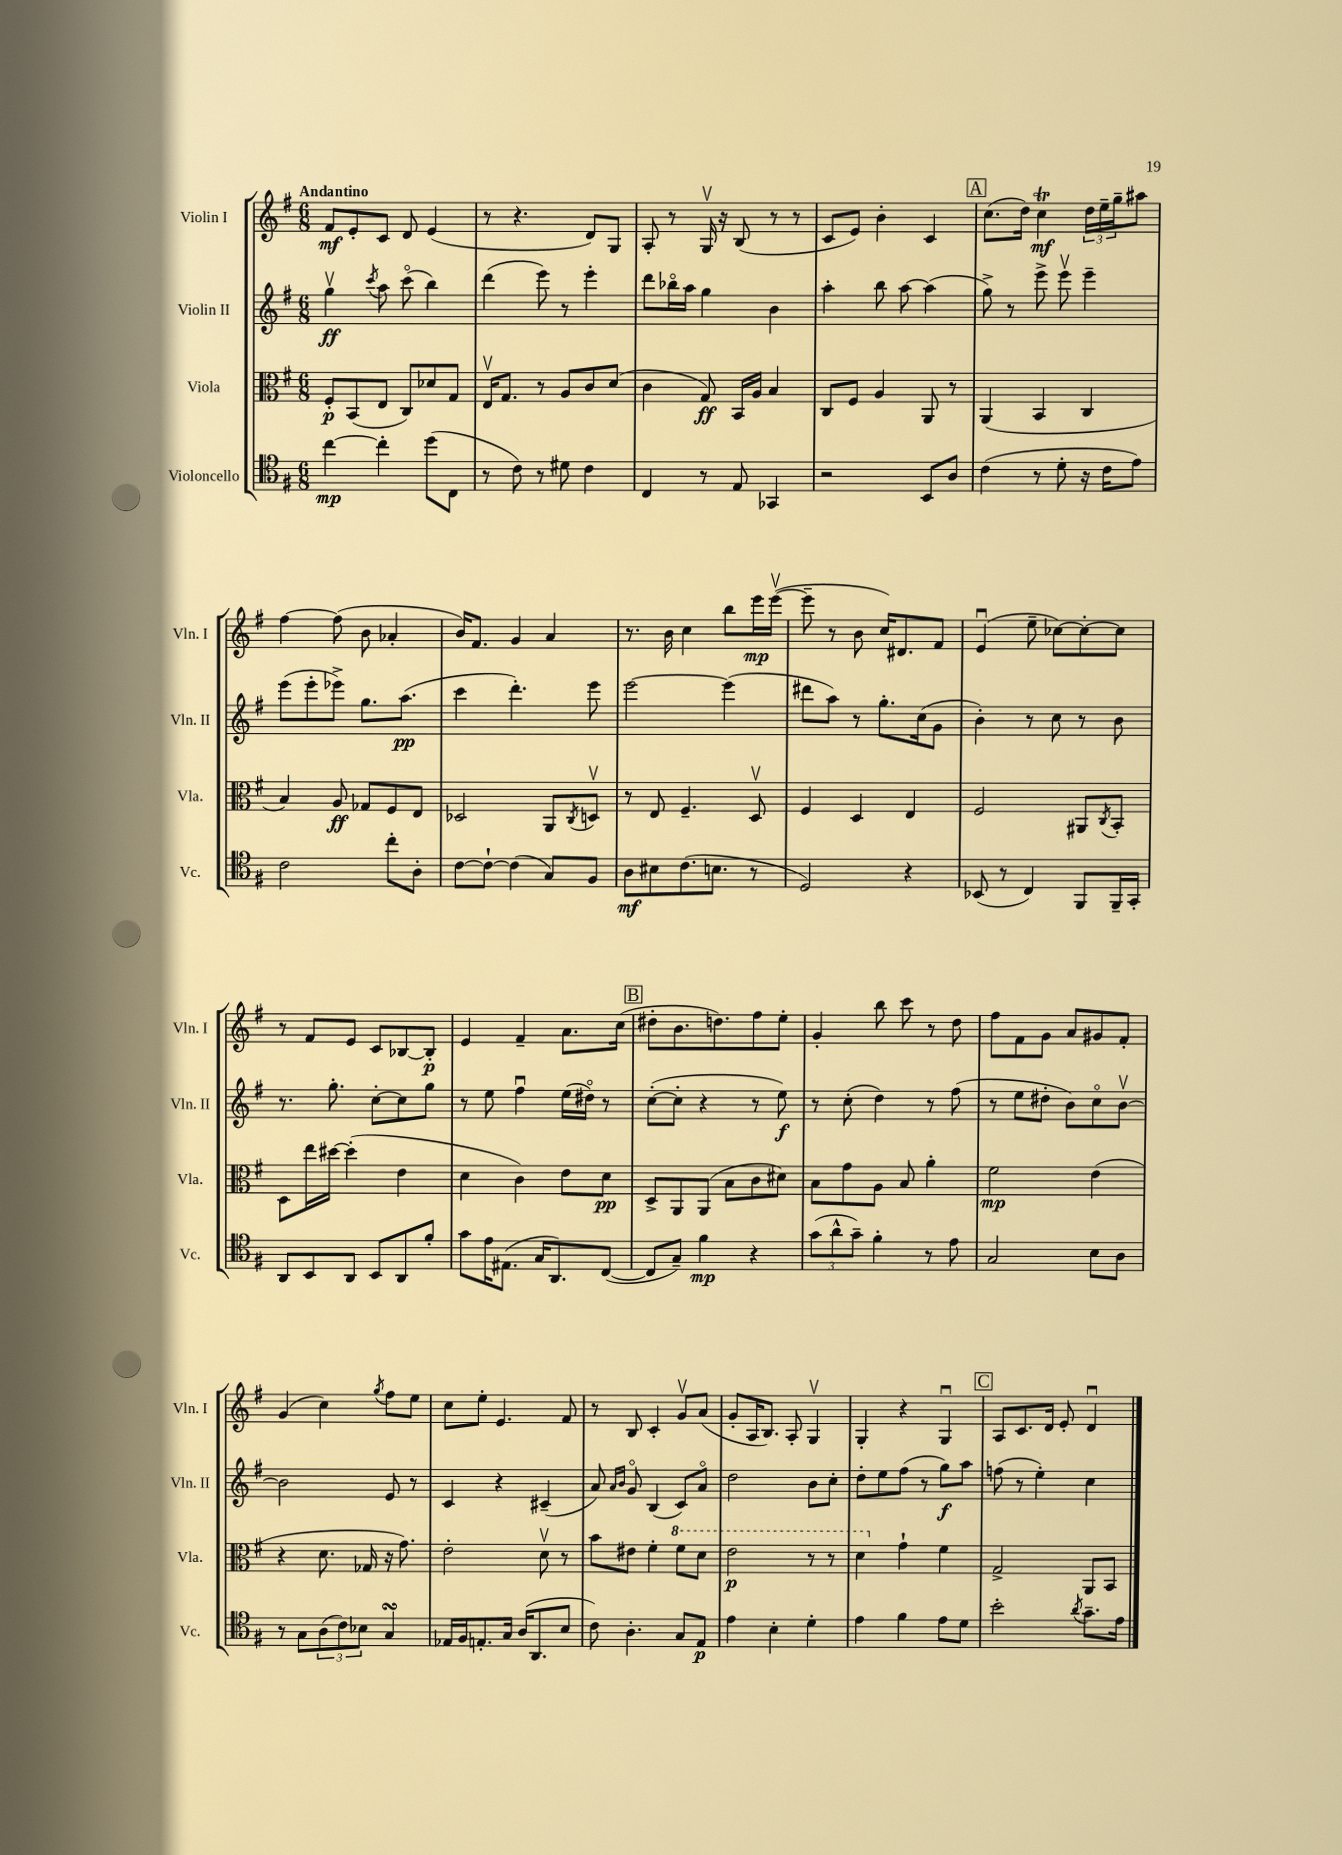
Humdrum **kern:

**kern	**dynam	**kern	**dynam	**kern	**dynam	**kern	**dynam
*part4	*part4	*part3	*part3	*part2	*part2	*part1	*part1
*staff4	*staff4	*staff3	*staff3	*staff2	*staff2	*staff1	*staff1
*I"Violoncello	*	*I"Viola	*	*I"Violin II	*	*I"Violin I	*
*I'Vc.	*	*I'Vla.	*	*I'Vln. II	*	*I'Vln. I	*
*clefC4	*	*clefC3	*	*clefG2	*	*clefG2	*
*k[f#]	*	*k[f#]	*	*k[f#]	*	*k[f#]	*
*M6/8	*	*M6/8	*	*M6/8	*	*M6/8	*
=1	=1	=1	=1	=1	=1	=1	=1
!	!	!	!	!	!	!LO:TX:a:B:t=Andantino	!
[4cc\	mp	8F#'/L	p	4ggv\	ff	8f#/L	mf
.	.	(8BB/	.	.	.	8e'/	.
.	.	.	.	8qccc/	.	.	.
4cc'\]	.	8E/J	.	8aa\	.	8c/J	.
.	.	8C/L)	.	(8ccc\	.	8d/	.
(8dd\L	.	8d-X/	.	4bb\)	.	(4e/	.
8C\J	.	8G/J	.	.	.	.	.
=2	=2	=2	=2	=2	=2	=2	=2
8r	.	16Ev/KL	.	(4ddd\	.	8r	.
.	.	8.G/J	.	.	.	.	.
8c\)	.	.	.	.	.	4.r	.
8r	.	8r	.	8eee\)	.	.	.
8d#X\	.	8A/L	.	8r	.	.	.
4c\	.	8c/	.	4eee'\	.	8d/L)	.
.	.	(8d/J	.	.	.	8G/J	.
=3	=3	=3	=3	=3	=3	=3	=3
4C/	.	4c\	.	8ddd\L	.	8A'/	.
.	.	.	.	16bb-X\L	.	8r	.
.	.	.	.	16aa\JJ	.	.	.
8r	.	8G/)	ff	4gg\	.	16Gv/	.
.	.	.	.	.	.	16r	.
8E/	.	16BB/LL	.	.	.	(8B/	.
.	.	16A/JJ	.	.	.	.	.
4GG-X/	.	4B/	.	4b\	.	8r	.
.	.	.	.	.	.	8r	.
=4	=4	=4	=4	=4	=4	=4	=4
2r	.	8C/L	.	4aa'\	.	8c/L	.
.	.	8F#/J	.	.	.	8e/J)	.
.	.	4A/	.	8bb\	.	4b'\	.
.	.	.	.	[8aa\	.	.	.
8BB/L	.	8AA/	.	(4aa\]	.	4c/	.
8A/J	.	8r	.	.	.	.	.
!!LO:REH:place=s1:t=A
=5	=5	=5	=5	=5	=5	=5	=5
(4c\	.	(4AA/	.	8gg^\)	.	(8.cc\L	.
.	.	.	.	8r	.	.	.
.	.	.	.	.	.	16dd\Jk)	.
8r	.	4BB/	.	8eee^\	.	4ccT\	mf
8d'\	.	.	.	8eeev\	.	.	.
16r	.	4C/	.	4eee~\	.	24dd\LL	.
.	.	.	.	.	.	24ee~\	.
16c\KL	.	.	.	.	.	.	.
.	.	.	.	.	.	24gg~\J	.
8e\J)	.	.	.	.	.	8aa#X\J	.
!!LO:LB:g=z
=6	=6	=6	=6	=6	=6	=6	=6
2c\	.	4B/)	.	(8eee\L	.	[4ff#\	.
.	.	.	.	8eee'\	.	.	.
.	.	8A/	ff	8eee-X^\J)	.	(8ff#\]	.
.	.	8G-X/L	.	8.gg\L	.	8b\	.
8cc'\L	.	8F#/	.	.	.	4a-X'/	.
.	.	.	.	(8.aa\J	pp	.	.
8A'\J	.	8E/J	.	.	.	.	.
=7	=7	=7	=7	=7	=7	=7	=7
[8c\L	.	2D-X/	.	4ccc\	.	16b/KL)	.
.	.	.	.	.	.	8.f#/J	.
8c`\J_	.	.	.	.	.	.	.
(4c\]	.	.	.	4.ddd'\)	.	4g/	.
8G/L)	.	8AA/L	.	.	.	4a/	.
.	.	8qC/	.	.	.	.	.
8F#/J	.	8Dnv/J	.	8eee\	.	.	.
=8	=8	=8	=8	=8	=8	=8	=8
8A\L	mf	8r	.	[2eee\	.	8.r	.
8B#X\	.	8E/	.	.	.	.	.
.	.	.	.	.	.	16b\	.
(8.c\	.	4.F#~/	.	.	.	4cc\	.
8.Bn\J	.	.	.	.	.	.	.
.	.	.	.	(4eee\]	.	8bb\L	.
8r	.	8Dv/	.	.	.	16eee\L	mp
.	.	.	.	.	.	([16eeev\JJ	.
=9	=9	=9	=9	=9	=9	=9	=9
2D/)	.	4F#/	.	8ddd#X\L	.	8eee~\]	.
.	.	.	.	8aa\J)	.	8r	.
.	.	4D/	.	8r	.	8b\	.
.	.	.	.	8.gg'\L	.	16cc/KL)	.
.	.	.	.	.	.	8.d#X/	.
4r	.	4E/	.	.	.	.	.
.	.	.	.	(16cc\k	.	.	.
.	.	.	.	8g\J	.	8f#/J	.
=10	=10	=10	=10	=10	=10	=10	=10
(8BB-X/	.	2F#/	.	4b'\)	.	(4eu/	.
8r	.	.	.	.	.	.	.
4C/)	.	.	.	8r	.	8ee~\	.
.	.	.	.	8cc\	.	[8cc-X\L)	.
8FF#/L	.	8AA#X/L	.	8r	.	8cc-'\_	.
.	.	8qC/	.	.	.	.	.
16FF#~/L	.	8BB'/J	.	8b\	.	8cc-\J]	.
16GG'/JJ	.	.	.	.	.	.	.
!!LO:LB:g=z
=11	=11	=11	=11	=11	=11	=11	=11
8AA/L	.	8D\L	.	8.r	.	8r	.
8BB/	.	16ee\L	.	.	.	8f#/L	.
.	.	[16dd#X\JJ	.	8.gg'\	.	.	.
8AA/J	.	(4dd#'\]	.	.	.	8e/J	.
8BB/L	.	.	.	[8cc'\L	.	8c/L	.
8AA/	.	4e\	.	8cc\]	.	[8B-X/	.
8f#'/J	.	.	.	8gg\J	.	8B-'/J]	p
=12	=12	=12	=12	=12	=12	=12	=12
8g\L	.	4d\	.	8r	.	4e/	.
16e\K	.	.	.	8ee\	.	.	.
(8.E#X\J	.	.	.	.	.	.	.
.	.	4c\)	.	4ff#u\	.	4f#~/	.
16G/KL	.	.	.	.	.	.	.
8.AA/)	.	.	.	.	.	.	.
.	.	8e\L	.	(16ee\LL	.	8.a\L	.
.	.	.	.	16dd#X\JJ)	.	.	.
([8C/J	.	8d\J	pp	8r	.	.	.
.	.	.	.	.	.	(16cc\Jk	.
!!LO:REH:place=s1:t=B
=13	=13	=13	=13	=13	=13	=13	=13
8C/L]	.	8D^/L	.	([8cc'\L	.	8dd#X'\L	.
8G~/J)	.	8AA/	.	8cc'\J]	.	8.b\	.
4f#\	mp	(8AA/J	.	4r	.	.	.
.	.	.	.	.	.	8.ddn\)	.
.	.	8B\L	.	.	.	.	.
4r	.	8c\	.	8r	.	8ff#\	.
.	.	8d#X\J)	.	8ee\)	f	8ee'\J	.
=14	=14	=14	=14	=14	=14	=14	=14
(12g\L	.	8B\L	.	8r	.	4g'/	.
12a^^\	.	.	.	.	.	.	.
.	.	8g\	.	(8cc'\	.	.	.
12g~\J)	.	.	.	.	.	.	.
4f#'\	.	8A\J	.	4dd\)	.	8bb\	.
.	.	8B/	.	.	.	8ccc\	.
8r	.	4a'\	.	8r	.	8r	.
8e\	.	.	.	(8ff#\	.	8dd\	.
=15	=15	=15	=15	=15	=15	=15	=15
2G/	.	2f#\	mp	8r	.	8ff#\L	.
.	.	.	.	8ee\L	.	8f#\	.
.	.	.	.	8dd#X'\J	.	8g\J	.
.	.	.	.	8b\L)	.	8a/L	.
8B\L	.	(4e\	.	8cc\	.	8g#X/	.
8A\J	.	.	.	[8bv\J	.	8f#'/J	.
!!LO:LB:g=z
=16	=16	=16	=16	=16	=16	=16	=16
8r	.	4r	.	2b\]	.	(4g/	.
8G\L	.	.	.	.	.	.	.
(12A\	.	8.d\	.	.	.	4cc\)	.
12c\)	.	.	.	.	.	.	.
12B-X\J	.	.	.	.	.	.	.
.	.	16G-X/	.	.	.	.	.
.	.	.	.	.	.	8qgg/	.
4GsSSs/	.	16r	.	8e/	.	8ff#\L	.
.	.	8.g\)	.	.	.	.	.
.	.	.	.	8r	.	8ee\J	.
=17	=17	=17	=17	=17	=17	=17	=17
16E-X/LL	.	2e'\	.	4c/	.	8cc\L	.
16F#/J	.	.	.	.	.	.	.
8.En'/	.	.	.	.	.	8ee'\J	.
.	.	.	.	4r	.	4.e/	.
16G/Jk	.	.	.	.	.	.	.
(16A/KL	.	.	.	.	.	.	.
8.AA/	.	.	.	.	.	.	.
.	.	8dv\	.	(4c#X~/	.	.	.
8B/J	.	8r	.	.	.	8f#/	.
=18	=18	=18	=18	=18	=18	=18	=18
8c\)	.	8b\L	.	8a/)	.	8r	.
.	.	.	.	16qqa/LL	.	.	.
.	.	.	.	16qqb/JJ	.	.	.
4.A'\	.	8e#X\J	.	8g/	.	8B/	.
.	.	4f#'\	.	(4B/	.	4c'/	.
*	*	*8va	*	*	*	*	*
8G/L	.	8ff#\L	.	8c/L)	.	8gv/L	.
8E/J	p	8dd\J	.	8a/J	.	(8a/J	.
=19	=19	=19	=19	=19	=19	=19	=19
4e\	.	2ee\	p	2dd\	.	8g'/L	.
.	.	.	.	.	.	16A/K	.
.	.	.	.	.	.	8.B/J)	.
4B'\	.	.	.	.	.	.	.
.	.	.	.	.	.	8A'/	.
4d'\	.	8r	.	8b\L	.	4Gv/	.
.	.	8r	.	8cc'\J	.	.	.
=20	=20	=20	=20	=20	=20	=20	=20
4e\	.	4dd\	.	8dd'\L	.	4G'/	.
.	.	.	.	8ee\	.	.	.
*	*	*X8va	*	*	*	*	*
4f#\	.	4g`\	.	(8ff#\J	.	4r	.
.	.	.	.	8r	.	.	.
8e\L	.	4f#\	.	8gg\L)	f	4Gu/	.
8d\J	.	.	.	8aa\J	.	.	.
!!LO:REH:place=s1:t=C
=21	=21	=21	=21	=21	=21	=21	=21
2b'\	.	2G^/	.	(8ffn\	.	8A/L	.
.	.	.	.	8r	.	8.c/	.
.	.	.	.	4ee'\)	.	.	.
.	.	.	.	.	.	16d/Jk	.
.	.	.	.	.	.	8e'/	.
8qa/	.	.	.	.	.	.	.
8.g~\L	.	8AA/L	.	4cc\	.	4du/	.
.	.	8BB/J	.	.	.	.	.
16e\Jk	.	.	.	.	.	.	.
==	==	==	==	==	==	==	==
*-	*-	*-	*-	*-	*-	*-	*-
